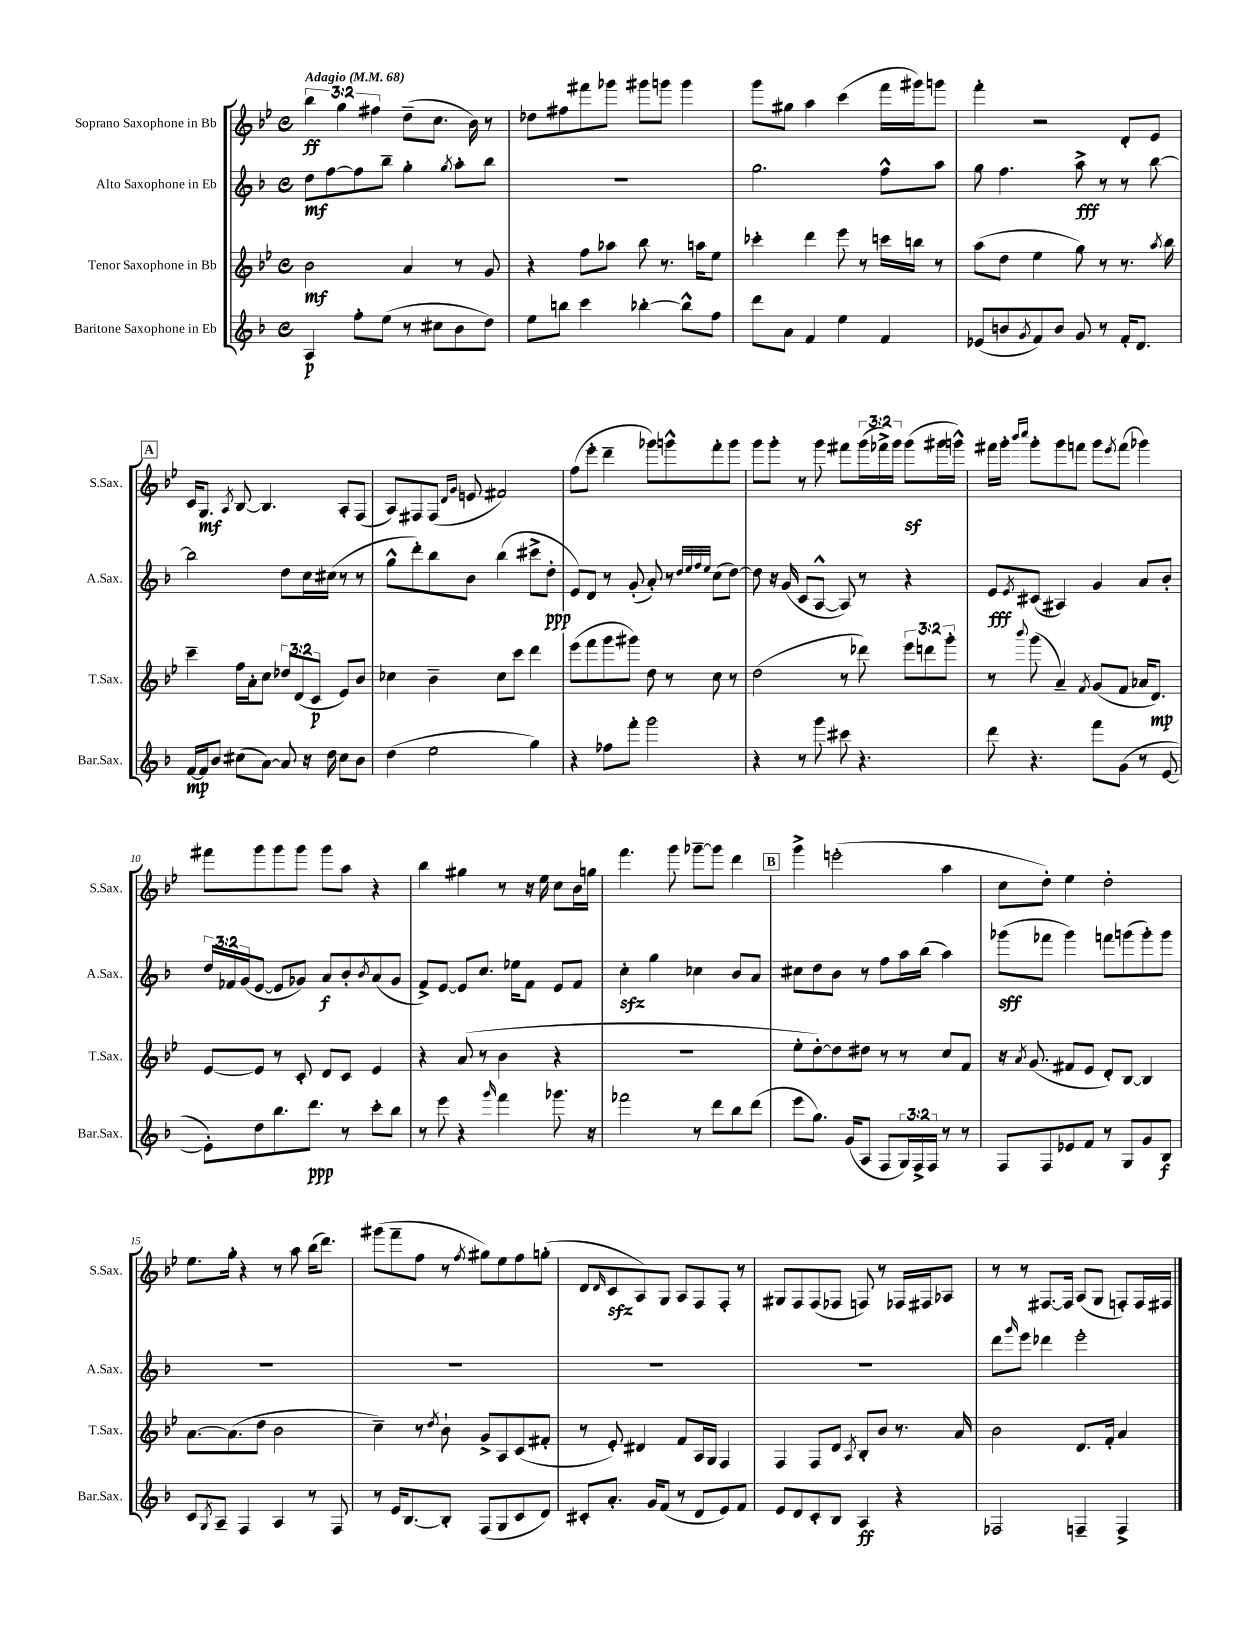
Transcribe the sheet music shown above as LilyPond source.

<<
\new StaffGroup <<
\new Staff = "s0" \with { instrumentName = "Soprano Saxophone in Bb" shortInstrumentName = "S.Sax." } {
    \clef treble \key bes \major \defaultTimeSignature \time 4/4 \override Staff.TupletNumber.text = #tuplet-number::calc-fraction-text \tempo "Adagio" 4 = 68
    \tuplet 3/2 { bes''4\ff g''4 fis''4 } d''8--( c''8. bes'16) r8 |
    des''8 fis''8 fis'''8 ges'''8 gis'''8 g'''8 g'''4 |
    g'''8 gis''8 a''4 c'''4( f'''16 gis'''16) g'''8 |
    f'''4-. r2 d'8-. ees'8 |
    \mark \markup { \box "A" } c'16 g8.\mf \acciaccatura { a8 } bes8~ bes4. a8-. f8( |
    a8) fis8 fis8( \grace { d'16 g'16 } e'8 fis'2) |
    f''8( ees'''8-. d'''4-- ges'''8) g'''8-^ f'''8-. g'''8 |
    g'''8 g'''8-. r8 g'''8 fis'''8 \tuplet 3/2 { g'''16( fes'''16->) g'''16 } g'''8\sf( gis'''16 g'''16-^) |
    fis'''16 g'''16-. \grace { bes'''16 c''''16 } g'''8-. g'''8 f'''8 g'''8 \acciaccatura { ees'''8 } f'''8( ges'''4) |
    fis'''8 g'''8 g'''8 g'''8 g'''8 a''8 r4 |
    bes''4 gis''4 r8 r16 ees''16 c''8 bes'16 g''16 |
    f'''4. g'''8 ges'''8~-- ges'''8 d'''4 |
    \mark \markup { \box "B" } g'''4-> e'''2-.( a''4 |
    c''8 d''8-.) ees''4 d''2-. |
    ees''8. g''16-. r4 r8 a''8 bes''16( d'''8.) |
    gis'''8( f'''8-- f''8 r8 \acciaccatura { f''8 } gis''8) ees''8 f''8 g''8-.( |
    d'8 \grace { d'16 } c'8\sfz a8) g8 a8 f8 f8-. r8 |
    gis8 f8 f8( fes8 f8) r8 fes16 fis16 aes8 |
    r8 r8 fis8.~ fis16 a8( g8 f8-.) f16 fis16 \bar "|." |
}
\new Staff = "s1" \with { instrumentName = "Alto Saxophone in Eb" shortInstrumentName = "A.Sax." } {
    \clef treble \key f \major \defaultTimeSignature \time 4/4 \override Staff.TupletNumber.text = #tuplet-number::calc-fraction-text
    d''8\mf f''8~ f''8 bes''8-- g''4-. \acciaccatura { g''8 } a''8-. bes''8 |
    R1 |
    g''2. f''8-^ a''8 |
    g''8 f''4. a''8->\fff r8 r8 bes''8~ |
    \mark \markup { \box "A" } bes''2 d''8 c''16 cis''16( r8 r8 |
    g''8-^ d'''8-.) bes''8 bes'8 bes''4( cis'''8-> d''8-.\ppp |
    e'8) d'8 r8 g'8-.( a'8-.) r8 \grace { d''32 e''32 f''32 e''32 } c''8( d''8~) |
    d''8 r16 g'16( c'8 a8~-^ a8) r8 r4 |
    e'8\fff \acciaccatura { e'8 } cis'8( ais4) g'4 a'8 bes'8-. |
    \tuplet 3/2 { d''16 fes'16 g'16( } e'8~ e'8 ges'8) a'8\f bes'8-. \acciaccatura { bes'8 } a'8( ges'8 |
    f'8->) e'8~ e'8 c''8. ees''16 f'8 e'8 f'8 |
    c''4-.\sfz g''4 ces''4 bes'8 a'8 |
    \mark \markup { \box "B" } cis''8 d''8 bes'8 r8 f''8 a''16 bes''16( a''4) |
    ges'''8\sff( fes'''8 ges'''4) f'''8 g'''8( g'''8-.) g'''8 |
    R1 |
    R1 |
    R1 |
    R1 |
    d'''8 \grace { g'''16 } e'''8 des'''4 e'''2-. \bar "|." |
}
\new Staff = "s2" \with { instrumentName = "Tenor Saxophone in Bb" shortInstrumentName = "T.Sax." } {
    \clef treble \key bes \major \defaultTimeSignature \time 4/4 \override Staff.TupletNumber.text = #tuplet-number::calc-fraction-text
    bes'2\mf a'4 r8 g'8 |
    r4 f''8 aes''8 bes''8 r8. a''16 ees''8 |
    ces'''4-. d'''4 ees'''8 r8 c'''16 b''16 r8 |
    a''8( d''8 ees''4 g''8) r8 r8. \acciaccatura { a''8 } bes''16 |
    \mark \markup { \box "A" } c'''4-- f''16 a'16-. c''8 \tuplet 3/2 { des''8 d'8( c'8\p } ees'8) bes'8 |
    ces''4 bes'4-- ces''8 c'''8 d'''4 |
    ees'''8( f'''8 g'''8 gis'''8) d''8 r8 c''8 r8 |
    d''2( r8 des'''8) \tuplet 3/2 { ees'''8 d'''8 g'''8-. } |
    r8 \appoggiatura { bes'''8 } g'''8( a'4--) \acciaccatura { f'8 } g'8( f'8 aes'16 d'8.\mp) |
    ees'8~ ees'8 r8 c'8-. d'8 c'8 ees'4 |
    r4 a'8( r8 bes'4 r4 |
    R1 |
    \mark \markup { \box "B" } ees''8-. d''8~-.) d''8 dis''8 r8 r8 c''8 f'8 |
    r16 \acciaccatura { a'8 } g'8.( fis'8 ees'8 d'8-.) bes8~ bes4 |
    a'8.~ a'8.( d''8 bes'2 |
    c''4--) r8 \acciaccatura { d''8 } bes'8-! g'8-> a8 c'8( fis'8-. |
    r8 ees'8-.) dis'4 f'8 a16 g16 f4 |
    f4 f8 d'8 \acciaccatura { a8 } bes8-. bes'8 r8. a'16 |
    bes'2 d'8. f'16-. a'4 \bar "|." |
}
\new Staff = "s3" \with { instrumentName = "Baritone Saxophone in Eb" shortInstrumentName = "Bar.Sax." } {
    \clef treble \key f \major \defaultTimeSignature \time 4/4 \override Staff.TupletNumber.text = #tuplet-number::calc-fraction-text
    a4\p f''8-. e''8( r8 cis''8 bes'8 d''8) |
    e''8 b''8 c'''4 bes''4~-. bes''8-^ f''8 |
    d'''8 a'8 f'4 e''4 f'4 |
    ees'8( b'8 \acciaccatura { g'8 } f'8) b'8 g'8 r8 f'16-. d'8. |
    \mark \markup { \box "A" } f'16~\mp f'16 bes'8 cis''8( a'8~) a'8 r16 d''16 cis''8 bes'8 |
    d''4( e''2 g''4) |
    r4 fes''8 f'''8-. g'''2 |
    r4 r8 g'''8 cis'''8 r4. |
    d'''8 r4. f'''8 g'8( r8 e'8~ |
    e'8-.) d''8 bes''8. d'''8.\ppp r8 c'''8-. bes''8 |
    r8 e'''8 r4 \grace { g'''16 } f'''4 ges'''8. r16 |
    fes'''2 r8 d'''8 bes''8 d'''8( |
    \mark \markup { \box "B" } e'''8 g''8.) g'16( a8 f8 \tuplet 3/2 { g16) f16-> f16 } r8 r8 |
    f8 f8 ees'8 f'8 r8 g8 g'8 bes8\f |
    c'8 \acciaccatura { g8 } a8-- f4 a4 r8 f8 |
    r8 e'16 bes8.~ bes8-. f8( g8 c'8 d'8) |
    cis'8-. a'8.-. g'16 f'8( r8 d'8 e'8) f'8 |
    e'8 d'8 c'8-. bes8 a4\ff r4 |
    fes2 f4-- f4-> \bar "|." |
}
>>
>>
